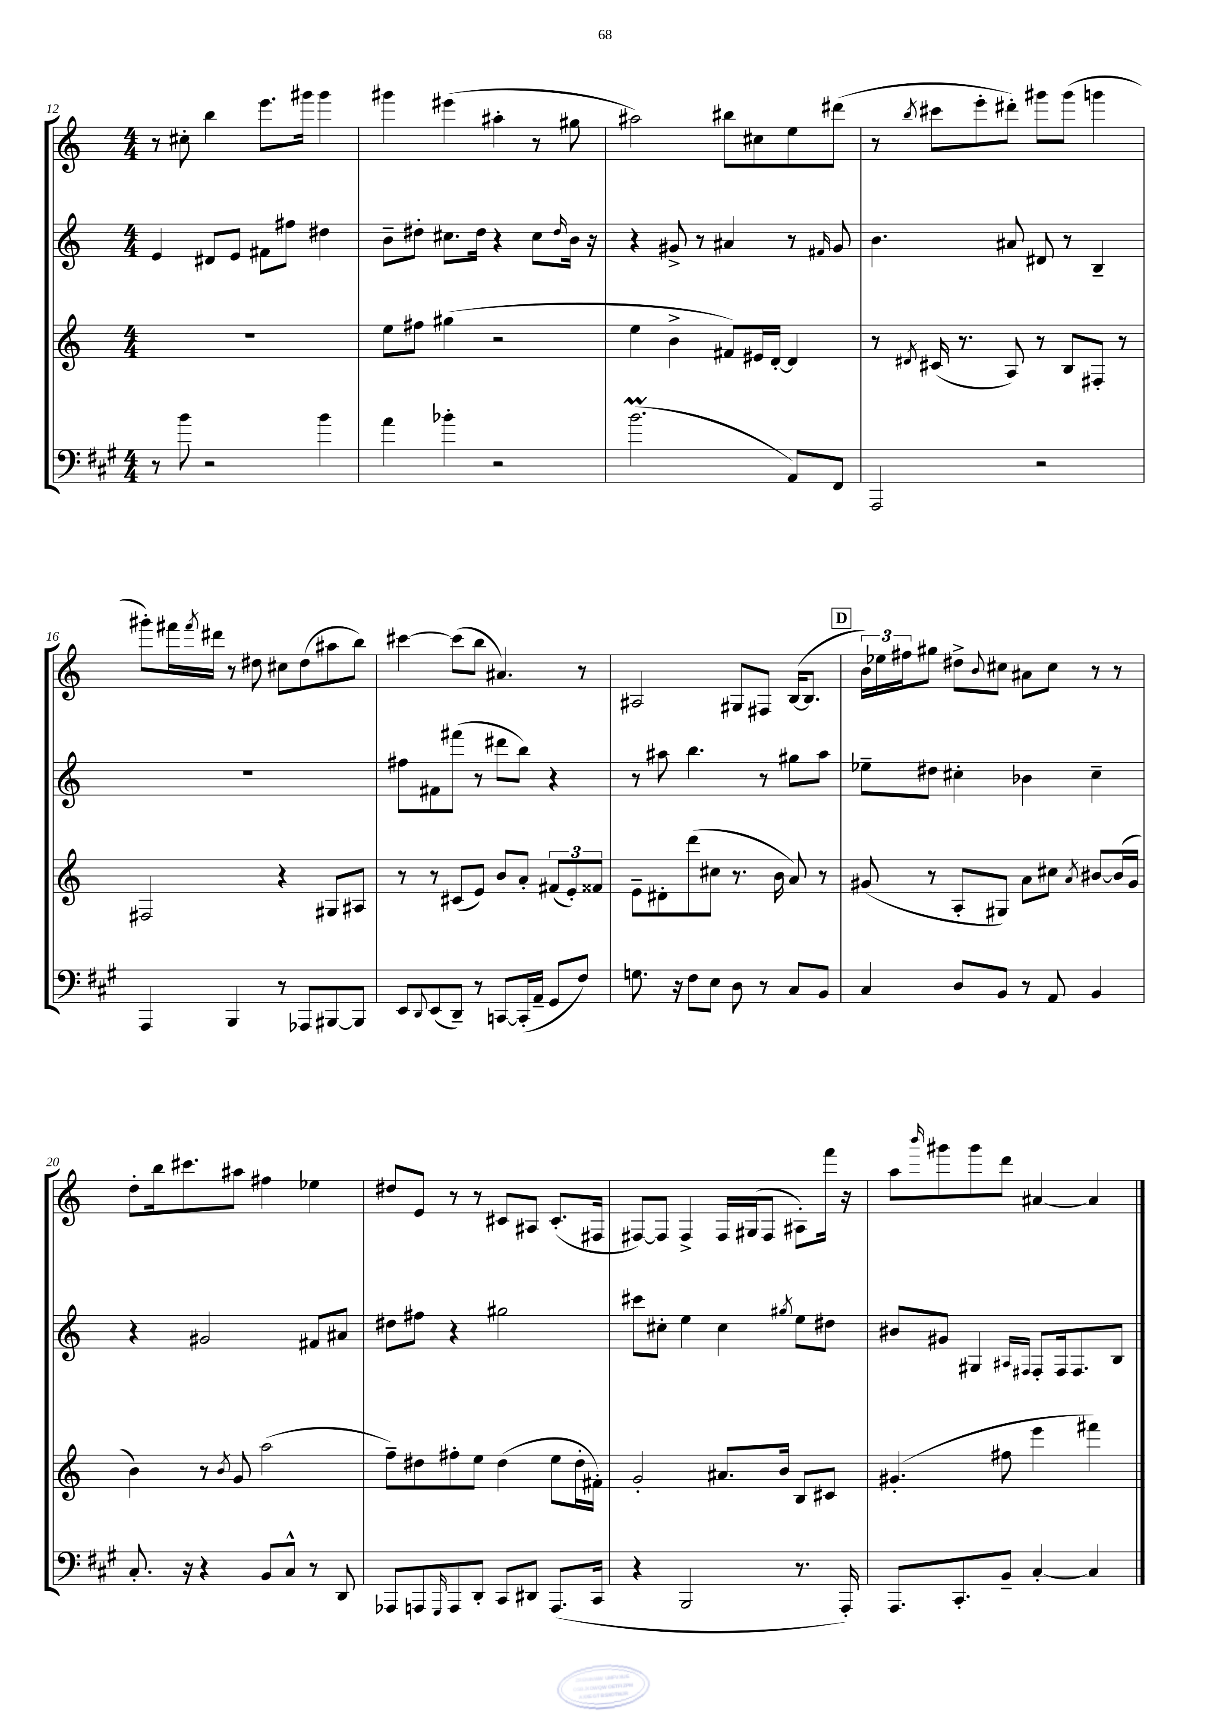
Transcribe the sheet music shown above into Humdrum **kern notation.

**kern	**kern	**kern	**kern
*staff4	*staff3	*staff2	*staff1
*clefF4	*clefG2	*clefG2	*clefG2
*k[f#c#g#]	*k[]	*k[]	*k[]
*M4/4	*M4/4	*M4/4	*M4/4
8r	1r	4e/	8r
8b\	.	.	8cc#'\
2r	.	8d#/L	4bb\
.	.	8e/J	.
.	.	8f#\L	8.eee\L
.	.	8ff#\J	.
.	.	.	16ggg#\Jk
4b\	.	4dd#\	4ggg#\
=	=	=	=
4a\	8ee\L	8b~\L	4ggg#\
.	8ff#\J	8dd#'\J	.
4b-'\	(4gg#\	8.cc#\L	(4eee#\
.	.	16dd#\Jk	.
2r	2r	4r	4aa#'\
.	.	8cc#\L	8r
.	.	16qqdd#/	.
.	.	16b\Jk	8gg#\
.	.	16r	.
=	=	=	=
(2.b\	4ee\	4r	2aa#\)
.	4b^\	8g#^/	.
.	.	8r	.
.	8f#/L)	4a#/	8bb#\L
.	16e#/L	.	8cc#\
.	[16d'/JJ	.	.
8AA/L)	4d/]	8r	8ee\
.	.	16qqf#/	.
8FF#/J	.	8g#/	(8ddd#\J
=	=	=	=
2AAA/	8r	4.b\	8r
.	8qd#/	.	8qbb/
.	(16c#/	.	8ccc#\L
.	8.r	.	.
.	.	.	8eee'\
.	8A/)	8a#/	8ddd#'\J)
2r	8r	8d#/	8ggg#\L
.	8B/L	8r	(8ggg#\J
.	8F#'/J	4B~/	4ggg\
.	8r	.	.
=	=	=	=
4AAA/	2F#/	1r	8ggg#'\L)
.	.	.	16fff#\L
.	.	.	8qfff#/
.	.	.	16ddd#\JJ
4BBB/	.	.	8r
.	.	.	8dd#\
8r	4r	.	8cc#\L
8AAA-/L	.	.	(8dd#\
[8BBB#/	8G#/L	.	8aa#\
8BBB#/]J	8A#/J	.	8bb\J)
=	=	=	=
8EE/L	8r	8ff#\L	[4ccc#\
8qqDD/	.	.	.
(8EE/	8r	8f#\	.
8DD~/J)	(8c#/L	(8fff#\J	(8ccc#\]L
8r	8e/J)	8r	8bb\J
[8CC/L	8b/L	8ddd#\L	4.a#/)
(16CC'/]L	8a'/J	8bb\J)	.
16AA~/JJ	.	.	.
8GG#/L	(12f#/L	4r	.
.	12e'/)	.	.
8F#/J)	.	.	8r
.	12f##/J	.	.
=	=	=	=
8.G\	8e~\L	8r	2A#/
.	8d#'\	8aa#\	.
16r	.	.	.
8F#\L	(8ddd\	4.bb\	.
8E\J	8cc#\J	.	.
8D\	8.r	.	8G#/L
8r	.	8r	8F#/J
.	16b\	.	.
8C#/L	8a/)	8gg#\L	([16B/LK
.	.	.	8.B/]J
8BB/J	8r	8aa#\J	.
=	=	=	=
4C#/	(8g#/	8ee-~\L	24b\LL)
.	.	.	24ee-\
.	.	.	24ff#\J
.	8r	8dd#\J	8gg#\J
8D/L	8A'/L	4cc#'\	8dd#^\L
.	.	.	8qqb/
8BB/J	8G#/J)	.	8cc#\J
8r	8a\L	4b-\	8a#\L
8AA/	8cc#\J	.	8cc#\J
.	8qa/	.	.
4BB/	[8b#/L	4cc#~\	8r
.	(16b#/]L	.	8r
.	16g#/JJ	.	.
=	=	=	=
8.C#'/	4b\)	4r	8dd'\L
.	.	.	16bb\k
16r	.	.	8.ccc#\
4r	8r	2g#/	.
.	8qb/	.	.
.	8g/	.	8aa#\J
8BB/L	(2aa\	.	4ff#\
8C#^^/J	.	.	.
8r	.	8f#/L	4ee-\
8DD/	.	8a#/J	.
=	=	=	=
8AAA-/L	8ff~\L)	8dd#\L	8dd#/L
8AAA/	8dd#\	8ff#\J	8e/J
16qqGGG#/	.	.	.
8AAA/	8ff#'\	4r	8r
8DD'/J	8ee\J	.	8r
8CC#/L	(4dd#\	2gg#\	8c#/L
8DD#/J	.	.	8A#/J
(8.AAA/L	8ee\L	.	(8.c#'/L
.	16dd#'\L	.	.
16CC#/Jk	16f#'\JJ)	.	16F#/Jk
=	=	=	=
4r	2g'/	8ccc#\L	[8F#/L)
.	.	8cc#'\J	8F#/]J
2BBB/	.	4ee\	4F#^/
.	8.a#/L	4cc#\	16F#/LL
.	.	.	(16G#/J
.	.	.	8F#/J
.	16b/Jk	.	.
.	.	8qgg#/	.
8.r	8B/L	8ee\L	8A#'\L)
.	8c#/J	8dd#\J	16fff\Jk
16AAA'/)	.	.	16r
=	=	=	=
8.AAA/L	(4.g#'/	8b#/L	8aa\L
.	.	.	16qqbbb/
.	.	8g#/J	8ggg#\
8.CC#'/	.	.	.
.	.	4G#/	8ggg#\
8BB~/J	8ff#\	.	8ddd\J
.	.	16qqA#/LL	.
.	.	16qqF#/JJ	.
[4C#'/	4eee\	8F#'/L	[4a#/
.	.	16F#/k	.
.	.	8.F#/	.
4C#/]	4fff#\)	.	4a#/]
.	.	8B/J	.
==	==	==	==
*-	*-	*-	*-
